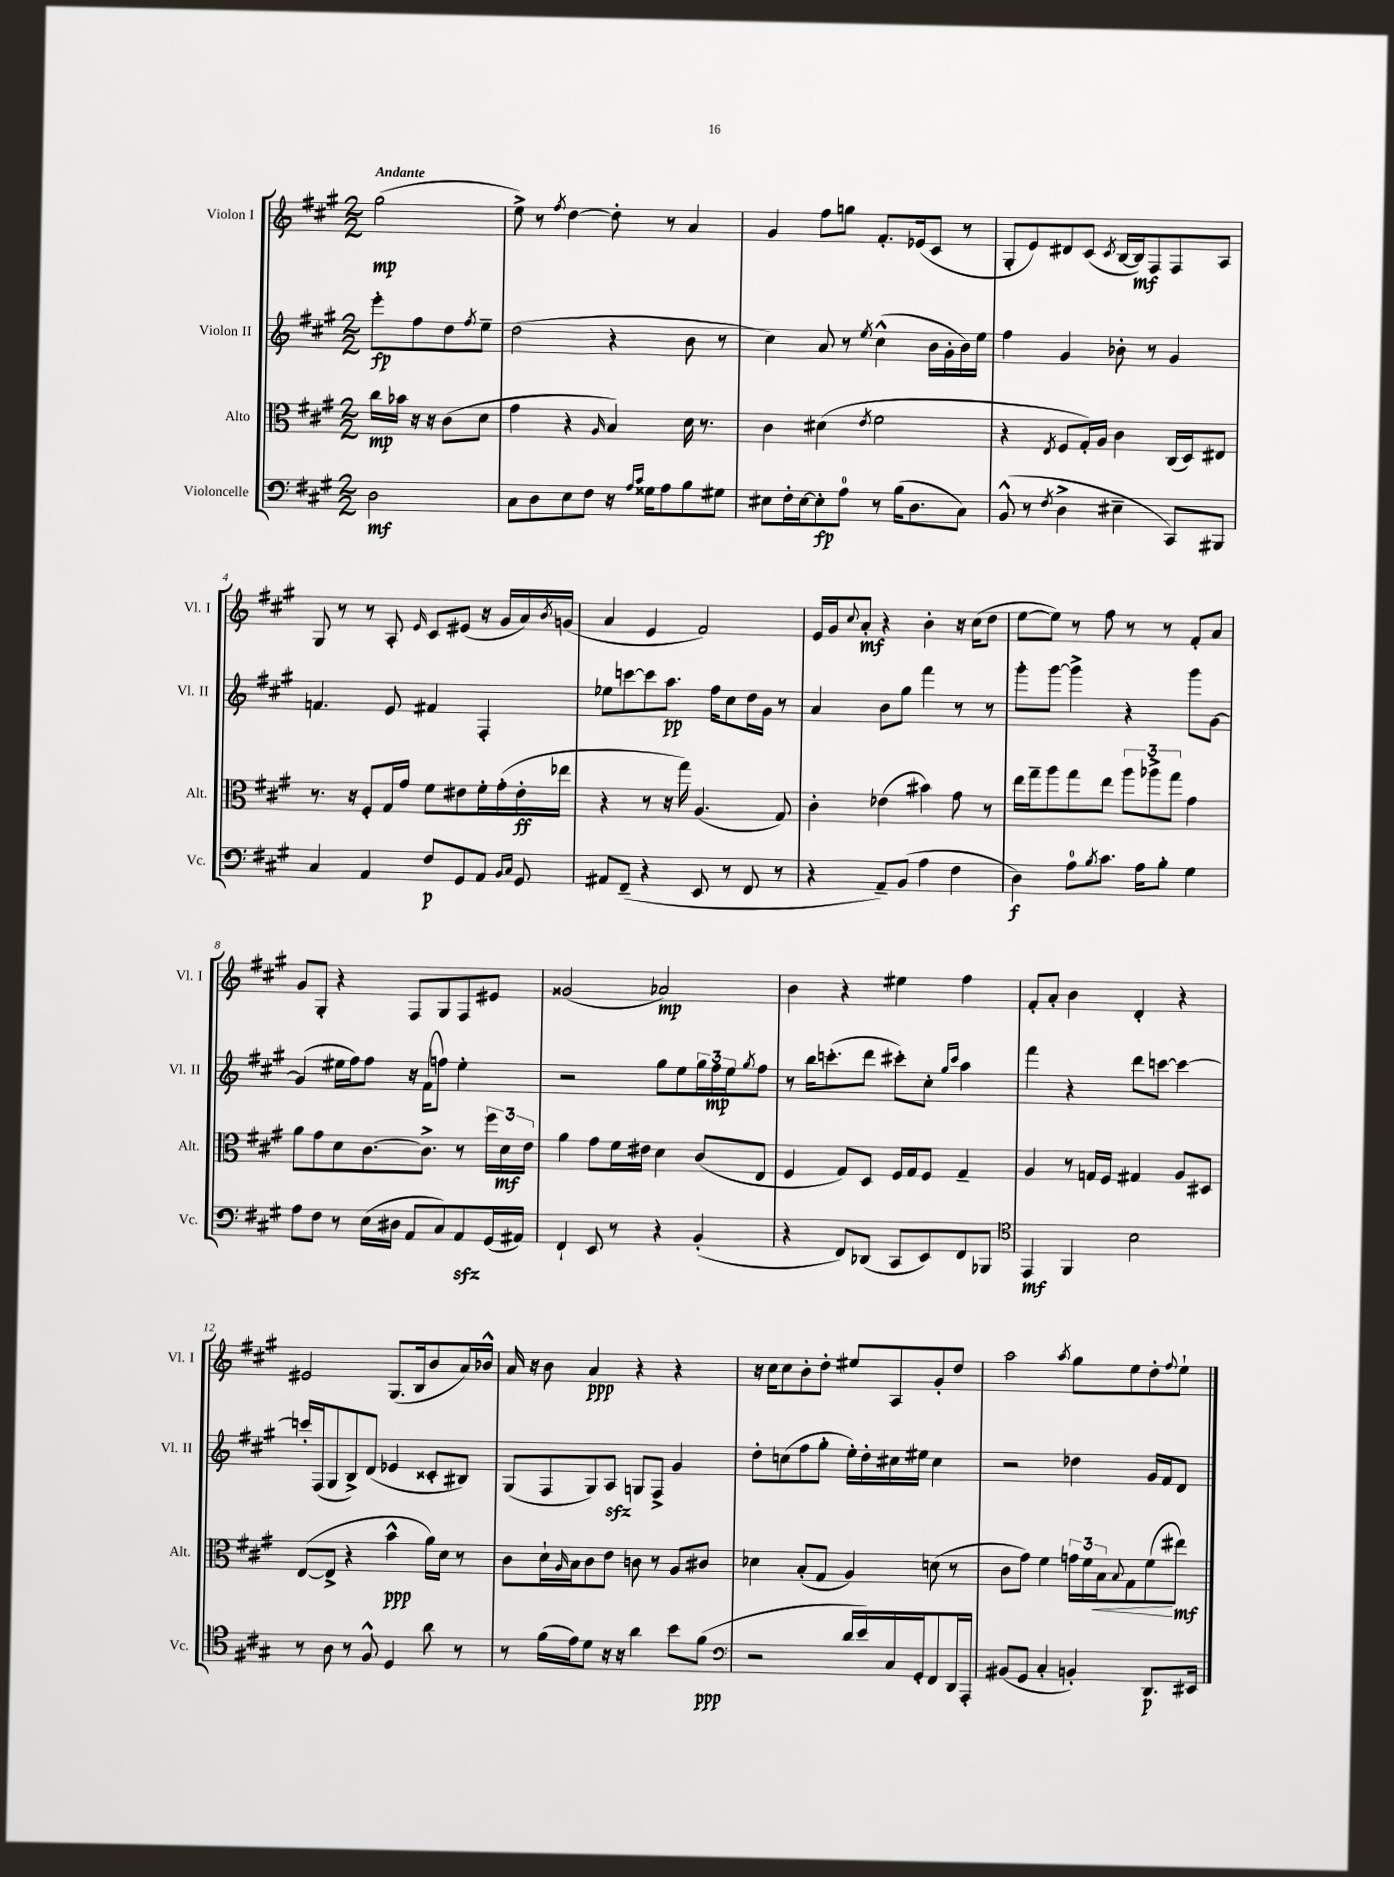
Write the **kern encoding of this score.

**kern	**dynam	**kern	**dynam	**kern	**dynam	**kern	**dynam
*part4	*part4	*part3	*part3	*part2	*part2	*part1	*part1
*staff4	*staff4	*staff3	*staff3	*staff2	*staff2	*staff1	*staff1
*I"Violoncelle	*	*I"Alto	*	*I"Violon II	*	*I"Violon I	*
*I'Vc.	*	*I'Alt.	*	*I'Vl. II	*	*I'Vl. I	*
*clefF4	*	*clefC3	*	*clefG2	*	*clefG2	*
*k[f#c#g#]	*	*k[f#c#g#]	*	*k[f#c#g#]	*	*k[f#c#g#]	*
*M2/2	*	*M2/2	*	*M2/2	*	*M2/2	*
=	=	=	=	=	=	=	=
!	!	!	!	!	!	!LO:TX:a:B:t=Andante	!
2D\	mf	16cc#\LL	mp	8eee'\L	fp	(2gg#\	mp
.	.	16b-X\JJ	.	.	.	.	.
.	.	16r	.	8ff#\	.	.	.
.	.	16r	.	.	.	.	.
.	.	(8c#\L	.	8dd\	.	.	.
.	.	.	.	8qff#/	.	.	.
.	.	8d\J	.	8ee~\J	.	.	.
=1	=1	=1	=1	=1	=1	=1	=1
8C#\L	.	4g#\	.	(2dd\	.	8ee^\)	.
8D\	.	.	.	.	.	8r	.
.	.	.	.	.	.	8qff#/	.
8E\	.	4r	.	.	.	[4dd\	.
8F#\J	.	.	.	.	.	.	.
.	.	16qqA/	.	.	.	.	.
16r	.	4B/)	.	4r	.	8dd'\]	.
16qqA/LL	.	.	.	.	.	.	.
16qqc#/JJ	.	.	.	.	.	.	.
16G##X\KL	.	.	.	.	.	.	.
8A\	.	.	.	.	.	8r	.
8B\	.	16d\	.	8b\	.	4a/	.
.	.	8.r	.	.	.	.	.
8G#X\J	.	.	.	8r	.	.	.
=2	=2	=2	=2	=2	=2	=2	=2
8E#X\L	.	4c#\	.	4cc#\)	.	4g#/	.
16F#'\L	.	.	.	.	.	.	.
[16E#\J	.	.	.	.	.	.	.
8E#'\]	fp	(4d#X\	.	8a/	.	8ff#\L	.
8A\J	.	.	.	8r	.	8ggn\J	.
.	.	8qe/	.	8qee/	.	.	.
8r	.	2f#\	.	(4cc#^^\	.	8.f#'/L	.
(16B\KL	.	.	.	.	.	.	.
8.D\	.	.	.	.	.	(16e-X/k	.
.	.	.	.	16b\LL	.	8c#/J	.
.	.	.	.	16g#'\	.	.	.
8C#\J)	.	.	.	16b\)	.	8r	.
.	.	.	.	16ee\JJ	.	.	.
=3	=3	=3	=3	=3	=3	=3	=3
(8BB^^/	.	4r	.	4ff#\	.	8G#'/L	.
8r	.	.	.	.	.	8e/)	.
8qF#/	.	8qE/	.	.	.	.	.
4D^\	.	8F#/L	.	4g#/	.	8d#X/	.
.	.	16G#'/L)	.	.	.	(8c#/J	.
.	.	16A/JJ	.	.	.	.	.
.	.	.	.	.	.	8qc#/	.
4E#X~\	.	4c#\	.	8b-X'\	.	[16B/LL	.
.	.	.	.	.	.	16B/J])	mf
.	.	.	.	8r	.	8F#/	.
8CC#/L)	.	(16C#/LL	.	4g#/	.	8F#/	.
.	.	16D/J)	.	.	.	.	.
8BBB#X/J	.	8E#X/J	.	.	.	8A/J	.
!!LO:LB:g=z
=4	=4	=4	=4	=4	=4	=4	=4
4C#/	.	8.r	.	4.fn/	.	8G#/	.
.	.	.	.	.	.	8r	.
.	.	16r	.	.	.	.	.
4AA/	.	8F#'/L	.	.	.	8r	.
.	.	16G#/L	.	8e/	.	8A'/	.
.	.	16g#/JJ	.	.	.	.	.
.	.	.	.	.	.	16qqe/	.
8F#/L	p	8f#\L	.	4f#X/	.	8c#/L	.
8GG#/	.	8e#X\	.	.	.	(8e#X/J	.
8AA/J	.	16f#'\L	.	4F#'/	.	16r	.
.	.	(16g#'\	.	.	.	16g#/LL	.
16qqBB/LL	.	.	.	.	.	.	.
16qqC#/JJ	.	.	.	.	.	.	.
8GG#/	.	16e#'\	ff	.	.	16a/)	.
.	.	.	.	.	.	8qb/	.
.	.	16ee-X\JJ	.	.	.	(16gn/JJ	.
=5	=5	=5	=5	=5	=5	=5	=5
8AA#X/L	.	4r	.	8ee-X\L	.	4a/	.
(8FF#~/J	.	.	.	[8cccn\	.	.	.
4r	.	8r	.	8ccc\]	.	4e/	.
.	.	16r	.	8.aa\J	pp	.	.
.	.	16gg#\)	.	.	.	.	.
8EE/	.	(4.A/	.	.	.	2f#/)	.
.	.	.	.	16ff#\KL	.	.	.
8r	.	.	.	8cc#\	.	.	.
8FF#/	.	.	.	16dd\L	.	.	.
.	.	.	.	16g#\JJ	.	.	.
8r	.	8G#/)	.	8r	.	.	.
=6	=6	=6	=6	=6	=6	=6	=6
4r	.	4c#'\	.	4a/	.	16e/LL	.
.	.	.	.	.	.	16g#/J	.
.	.	.	.	.	.	8qqcc#/	.
.	.	.	.	.	.	8a'/J	mf
8AA~/L)	.	(4e-X\	.	8b\L	.	4r	.
(8BB/J	.	.	.	8gg#\J	.	.	.
4A\	.	4b#X\)	.	4fff#\	.	4b'\	.
4F#\	.	8g#\	.	8r	.	16r	.
.	.	.	.	.	.	(16cc#\KL	.
.	.	8r	.	8r	.	8dd\J	.
=7	=7	=7	=7	=7	=7	=7	=7
4D\)	f	16ee\LL	.	8ggg#'\L	.	[8ee\L	.
.	.	16gg#~\J	.	.	.	.	.
.	.	8aa\	.	[8ggg#\J	.	8ee\J])	.
8A\L	.	8gg#\	.	4ggg#^\]	.	8r	.
8qB/	.	.	.	.	.	.	.
8.c#\J	.	8ee\J	.	.	.	8ff#\	.
.	.	12aa\L	.	4r	.	8r	.
16A\KL	.	.	.	.	.	.	.
.	.	12aa-X^\	.	.	.	.	.
8B'\J	.	.	.	.	.	8r	.
.	.	12gg#\J	.	.	.	.	.
4G#\	.	4g#\	.	8ggg#\L	.	8f#'/L	.
.	.	.	.	[8g#\J	.	8a/J	.
!!LO:LB:g=z
=8	=8	=8	=8	=8	=8	=8	=8
8A\L	.	8a\L	.	(4g#/]	.	8g#/L	.
8F#\J	.	8g#\	.	.	.	8G#'/J	.
8r	.	8d\	.	16ee#X\LL	.	4r	.
.	.	.	.	16ff#\J)	.	.	.
(16E\LL	.	[8.c#\	.	8ff#\J	.	.	.
16D#X\JJ	.	.	.	.	.	.	.
8AA/L	.	.	.	16r	.	8F#/L	.
.	.	8.c#^\J]	.	(16f#\KL	.	.	.
8C#/)	.	.	.	8ffn\J)	.	8G#/	.
8AAzz/	.	8r	.	4ee#'\	.	8F#/	.
(16GG#/L	.	24ff#\LL	.	.	.	8e#X/J	.
.	.	24d\	mf	.	.	.	.
16AA#X/JJ)	.	.	.	.	.	.	.
.	.	24e\JJ	.	.	.	.	.
=9	=9	=9	=9	=9	=9	=9	=9
4FF#`/	.	4a\	.	2r	.	(2g##X/	.
8EE/	.	8g#\L	.	.	.	.	.
8r	.	16f#\L	.	.	.	.	.
.	.	16e#X\JJ	.	.	.	.	.
4r	.	4d\	.	8gg#\L	.	2a-X/)	mp
.	.	.	.	8ee\	.	.	.
(4BB'/	.	(8c#/L	.	24gg#\L	.	.	.
.	.	.	.	24ff#\	mp	.	.
.	.	.	.	24ee\J	.	.	.
.	.	.	.	8qgg#/	.	.	.
.	.	8E/J	.	8ff#\J	.	.	.
=10	=10	=10	=10	=10	=10	=10	=10
4r	.	4F#/	.	8r	.	4b\	.
.	.	.	.	16bb\KL	.	.	.
.	.	.	.	(8.cccn'\	.	.	.
8FF#/L)	.	8G#/L)	.	.	.	4r	.
(8DD-X/J	.	8D/J	.	8ddd\J	.	.	.
8CC#/L	.	16F#/LL	.	8ccc#X'\L)	.	4ee#X\	.
.	.	16G#/J	.	.	.	.	.
8EE/)	.	8F#/J	.	8cc#'\J	.	.	.
.	.	.	.	16qqgg#/LL	.	.	.
.	.	.	.	16qqccc#/JJ	.	.	.
8FF#/	.	4G#~/	.	4aa\	.	4ff#\	.
8BBB-X/J	.	.	.	.	.	.	.
=11	=11	=11	=11	=11	=11	=11	=11
*clefC4	*	*	*	*	*	*	*
4EE/	mf	4A/	.	4fff#\	.	8f#'/L	.
.	.	.	.	.	.	8a'/J	.
4FF#/	.	8r	.	4r	.	4b\	.
.	.	16Gn/LL	.	.	.	.	.
.	.	16F#/JJ	.	.	.	.	.
2B\	.	4G#X/	.	8ddd\L	.	4d'/	.
.	.	.	.	[8cccn\J	.	.	.
.	.	8A/L	.	4ccc\_	.	4r	.
.	.	8D#X/J	.	.	.	.	.
!!LO:LB:g=z
=12	=12	=12	=12	=12	=12	=12	=12
8r	.	([8E/L	.	16cccn'/LL]	.	2e#X/	.
.	.	.	.	(16F#/J	.	.	.
8A\	.	8E^/J]	.	8G#/	.	.	.
8r	.	4r	.	8B^/)	.	.	.
8F#^^/	.	.	.	(8d/J	.	.	.
4D/	.	4b^^\	ppp	4e-X/	.	(8.G#/L	.
.	.	.	.	.	.	16B/k	.
8a\	.	16a\LL)	.	8c##X'/L	.	8b/	.
.	.	16d\JJ	.	.	.	.	.
8r	.	8r	.	8B#X/J)	.	16a/L)	.
.	.	.	.	.	.	16b-X^^/JJ	.
=13	=13	=13	=13	=13	=13	=13	=13
8r	.	8c#\L	.	(8G#/L	.	16a/	.
.	.	.	.	.	.	16r	.
(16f#\LL	.	16d`\L	.	8F#/	.	8b\	.
.	.	16qqA/	.	.	.	.	.
16e\J)	.	16B\J	.	.	.	.	.
8d\J	.	8c#\	.	8G#/)	.	4a/	ppp
16r	.	8e\J	.	8Azz/J	.	.	.
16r	.	.	.	.	.	.	.
4a\	.	8cn\	.	8Gn/L	.	4r	.
.	.	8r	.	8F#^/J	.	.	.
8b\L	.	8A/L	.	4g#/	.	4r	.
(8f#\J	ppp	8c#X/J	.	.	.	.	.
=14	=14	=14	=14	=14	=14	=14	=14
*clefF4	*	*	*	*	*	*	*
2r	.	4d-X\	.	8dd'\L	.	16r	.
.	.	.	.	.	.	16cc#\KL	.
.	.	.	.	(8ccn\	.	8cc#\	.
.	.	(8B'/L	.	8ff#\	.	8b'\	.
.	.	8G#/J	.	8gg#'\J	.	8dd'\J	.
16d/LL	.	4A/)	.	16ee'\LL)	.	8ee#X/L	.
16e/)	.	.	.	16dd'\	.	.	.
16C#/	.	.	.	16cc#X\	.	8A/	.
16GG#'/J	.	.	.	16ee#X\JJ	.	.	.
8FF#/	.	(8dn\	.	4cc#\	.	8g#'/	.
16DD/L	.	8r	.	.	.	8dd/J	.
16AAA'/JJ	.	.	.	.	.	.	.
=15	=15	=15	=15	=15	=15	=15	=15
(8BB#X/L	.	8c#\L	.	2r	.	2aa\	.
8GG#/J	.	8g#\J)	.	.	.	.	.
4C#'/	.	4f#\	.	.	.	.	.
.	.	.	.	.	.	8qaa/	.
4BBn'/)	.	24gn\LL	.	4dd-X\	.	8gg#\L	.
.	.	24f#\	.	.	.	.	.
!	!	!	!LO:HP:b	!	!	!	!
.	.	24B\J	<	.	.	.	.
.	.	8qqB/	.	.	.	.	.
.	.	8G#\	.	.	.	8ee\	.
8.DD/L	p	(8f#\	.	16g#/LL	.	8dd'\	.
.	.	.	.	16f#/J	.	.	.
.	.	.	.	.	.	8qqff#/	.
.	.	8ee#X\J)	[ mf	8d/J	.	8ee`\J	.
16EE#X/Jk	.	.	.	.	.	.	.
==	==	==	==	==	==	==	==
*-	*-	*-	*-	*-	*-	*-	*-
